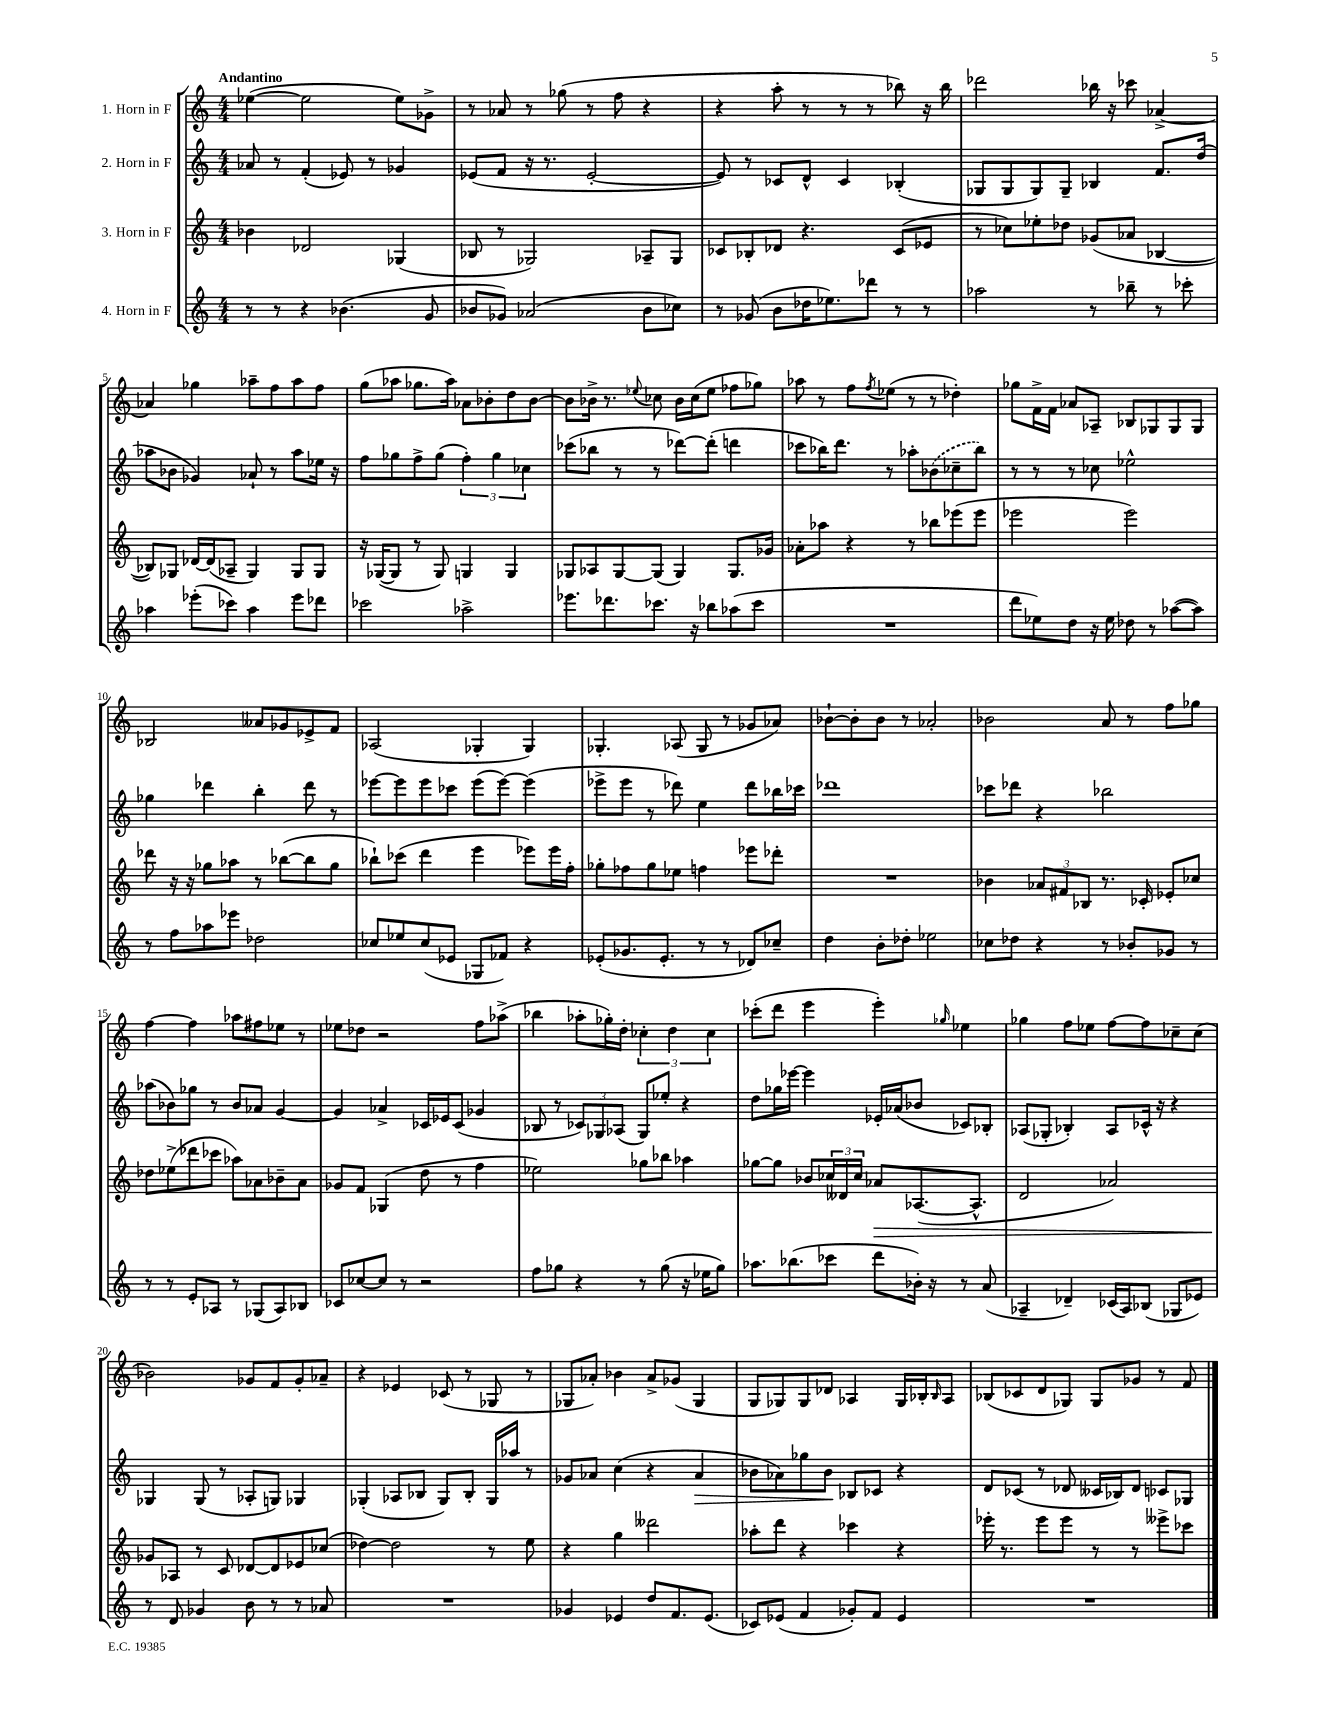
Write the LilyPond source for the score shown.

<<
\new StaffGroup <<
\new Staff = "s0" \with { instrumentName = "1. Horn in F" } {
    \clef treble \key c \major \numericTimeSignature \time 4/4 \tempo "Andantino"
    ees''4~( ees''2 ees''8) ges'8-> |
    r8 aes'8 r8 ges''8( r8 f''8 r4 |
    r4 a''8-. r8 r8 r8 bes''8) r16 bes''16 |
    des'''2 bes''16 r16 ces'''8 aes'4~-> |
    aes'4 ges''4 aes''8-- f''8 aes''8 f''8 |
    g''8( aes''8 ges''8. aes''16) aes'8 bes'8-. d''8 bes'8~ |
    bes'8 bes'16-> r8. \appoggiatura { ees''8 } ces''8 bes'16 ces''16( ees''8 fes''8 ges''8) |
    aes''8 r8 f''8 \acciaccatura { f''8 } ees''8( r8 r8 des''4-.) |
    ges''8 f'16-> f'16 aes'8 aes8-- bes8 ges8 ges8 ges8 |
    bes2 aeses'8 ges'8 ees'8-> f'8 |
    aes2( ges4-. ges4) |
    ges4.-. aes8( ges8 r8 ges'8 aes'8) |
    bes'8~-! bes'8-. bes'8 r8 aes'2-. |
    bes'2 a'8 r8 f''8 ges''8 |
    f''4~ f''4 aes''8 fis''8 ees''8 r8 |
    ees''8 des''8 r2 f''8 aes''8->( |
    bes''4 aes''8-. ges''16-.) d''16-. \tuplet 3/2 { ces''4-. d''4 ces''4 } |
    ces'''8-.( d'''8 e'''4 e'''4-.) \grace { ges''16 } ees''4 |
    ges''4 f''8 ees''8 f''8~ f''8 ces''8-- ces''8( |
    bes'2) ges'8 f'8 ges'8-. aes'8-- |
    r4 ees'4 ces'8( r8 ges8 r8 |
    ges8 aes'8-.) bes'4 aes'8-> ges'8( ges4 |
    g8 ges8) ges8 des'8 aes4 ges16 bes16-. \grace { bes16 } aes8 |
    bes8( ces'8 d'8 ges8) ges8 ges'8 r8 f'8 \bar "|." |
}
\new Staff = "s1" \with { instrumentName = "2. Horn in F" } {
    \clef treble \key c \major \numericTimeSignature \time 4/4
    aes'8 r8 f'4-.( ees'8) r8 ges'4 |
    ees'8( f'8 r16 r8. ees'2~-. |
    ees'8) r8 ces'8 d'8-^ ces'4 bes4-.( |
    ges8 ges8 ges8) ges8-- bes4 f'8. d''16( |
    aes''8 bes'8 ges'4) aes'8-! r8 aes''8 ees''16 r16 |
    f''8 ges''8 f''8-> ges''8( \tuplet 3/2 { f''4-.) ges''4 ces''4 } |
    ces'''8( bes''8 r8 r8 des'''8~) des'''8-.( d'''4 |
    ces'''8 bes''16) d'''8. r8 aes''8-. \once \slurDashed bes'8( ces''8-- bes''8) |
    r8 r8 r8 ces''8 ees''2-^ |
    ges''4 des'''4 b''4-. des'''8 r8 |
    ees'''8~ ees'''8 ees'''8 ces'''8 ees'''8( ees'''8~) ees'''4( |
    ees'''8-> ees'''8 r8 des'''8) e''4 des'''8 bes''16 ces'''16 |
    des'''1 |
    ces'''8 des'''8 r4 bes''2 |
    aes''8( bes'8) ges''8 r8 bes'8 aes'8 g'4~ |
    g'4 aes'4-> ces'16 ees'16 ces'8( ges'4 |
    bes8 r8 \tuplet 3/2 { ces'8) ges8 aes8( } ges8) ees''8-. r4 |
    d''8 ges''16 ees'''16~ ees'''4 ees'16-. aes'16( bes'8 ces'8) bes8-. |
    aes8( ges8-. bes4-.) aes8 ces'16-^ r16 r4 |
    ges4 ges8( r8 aes8-. g8) ges4 |
    ges4-.( aes8 bes8 ges8) bes8-. ges16 aes''16 r8 |
    ges'8 aes'8 c''4( r4 aes'4\> |
    bes'8 aes'8) ges''8 bes'8\! bes8 ces'8 r4 |
    d'8 ces'8( r8 des'8 ceses'16 bes16) des'8 ces'8 ges8 \bar "|." |
}
\new Staff = "s2" \with { instrumentName = "3. Horn in F" } {
    \clef treble \key c \major \numericTimeSignature \time 4/4
    bes'4 des'2 ges4( |
    bes8 r8 ges2) aes8-- ges8 |
    ces'8 bes8-. des'8 r4. ces'8( ees'8 |
    r8 ces''8) ees''8-. des''8 ges'8( aes'8 bes4~ |
    bes8) ges8 des'16~ des'16( aes8-- ges4) ges8 ges8 |
    r16 ges16~( ges8 r8 ges8) g4 g4 |
    ges8 aes8 ges8~ ges8( ges4) ges8. ges'16 |
    aes'8-. aes''8 r4 r8 bes''8 ees'''8( ees'''8 |
    ees'''2 ees'''2) |
    des'''8 r16 r16 ges''8 aes''8 r8 bes''8~( bes''8 ges''8 |
    bes''8-!) ces'''8( d'''4 e'''4 ees'''8) ees'''16 f''16-. |
    ges''8-. fes''8 ges''8 ees''8 f''4 ees'''8 des'''8-. |
    R1 |
    bes'4 \tuplet 3/2 { aes'8 fis'8 bes8 } r8. ces'16-. ees'8-. ces''8 |
    des''8 ees''8->( des'''8 ces'''8 aes''8) aes'8 bes'8-- aes'8 |
    ges'8 f'8 ges4( d''8 r8 f''4 |
    ees''2) ges''8 bes''8 aes''4 |
    ges''8~ ges''8 bes'8 \tuplet 3/2 { ces''16 deses'16 ces''16 } aes'8\> aes8.~( aes8.-^ |
    d'2 aes'2) |
    ges'8\! aes8 r8 c'8 des'8~ des'8 ees'8 ces''8( |
    des''4~) des''2 r8 e''8 |
    r4 g''4 deses'''2 |
    aes''8-. d'''8 r4 ces'''4 r4 |
    ees'''16-. r8. ees'''8 ees'''8 r8 r8 eeses'''8-> ces'''8 \bar "|." |
}
\new Staff = "s3" \with { instrumentName = "4. Horn in F" } {
    \clef treble \key c \major \numericTimeSignature \time 4/4
    r8 r8 r4 bes'4.( g'8 |
    bes'8 ges'8) aes'2( bes'8 ces''8) |
    r8 ges'8( b'8 des''16 ees''8.) des'''8 r8 r8 |
    aes''2 r8 bes''8-- r8 ces'''8-. |
    aes''4 ees'''8-.( ces'''8) aes''4 ees'''8 des'''8 |
    ces'''2 aes''2-> |
    ees'''8. des'''8. ces'''8. r16 bes''8 aes''8( ces'''8 |
    R1 |
    d'''8 ees''8) d''8 r16 ees''16 des''8 r8 aes''8~( aes''8) |
    r8 f''8 aes''8 ees'''8 des''2 |
    ces''8 ees''8 ces''8( ees'8 ges8 fes'8) r4 |
    ees'8-.( ges'8. ees'8.-. r8 r8 des'8) ces''8-- |
    d''4 b'8-. des''8-. ees''2 |
    ces''8 des''8 r4 r8 bes'8-. ges'8 r8 |
    r8 r8 e'8-. aes8 r8 ges8( aes8) bes8 |
    ces'8 ces''8~ ces''8 r8 r2 |
    f''8 ges''8 r4 r8 ges''8( r16 ees''16 ges''8) |
    aes''8. bes''8.( ces'''8 d'''8 bes'16-.) r16 r8 a'8( |
    aes4-- des'4--) ces'16( aes16) bes8( ges8 ees'8) |
    r8 d'8 ges'4 b'8 r8 r8 aes'8 |
    R1 |
    ges'4 ees'4 d''8 f'8. ees'8.( |
    ces'8) ees'8( f'4 ges'8-.) f'8 ees'4 |
    R1 \bar "|." |
}
>>
>>
